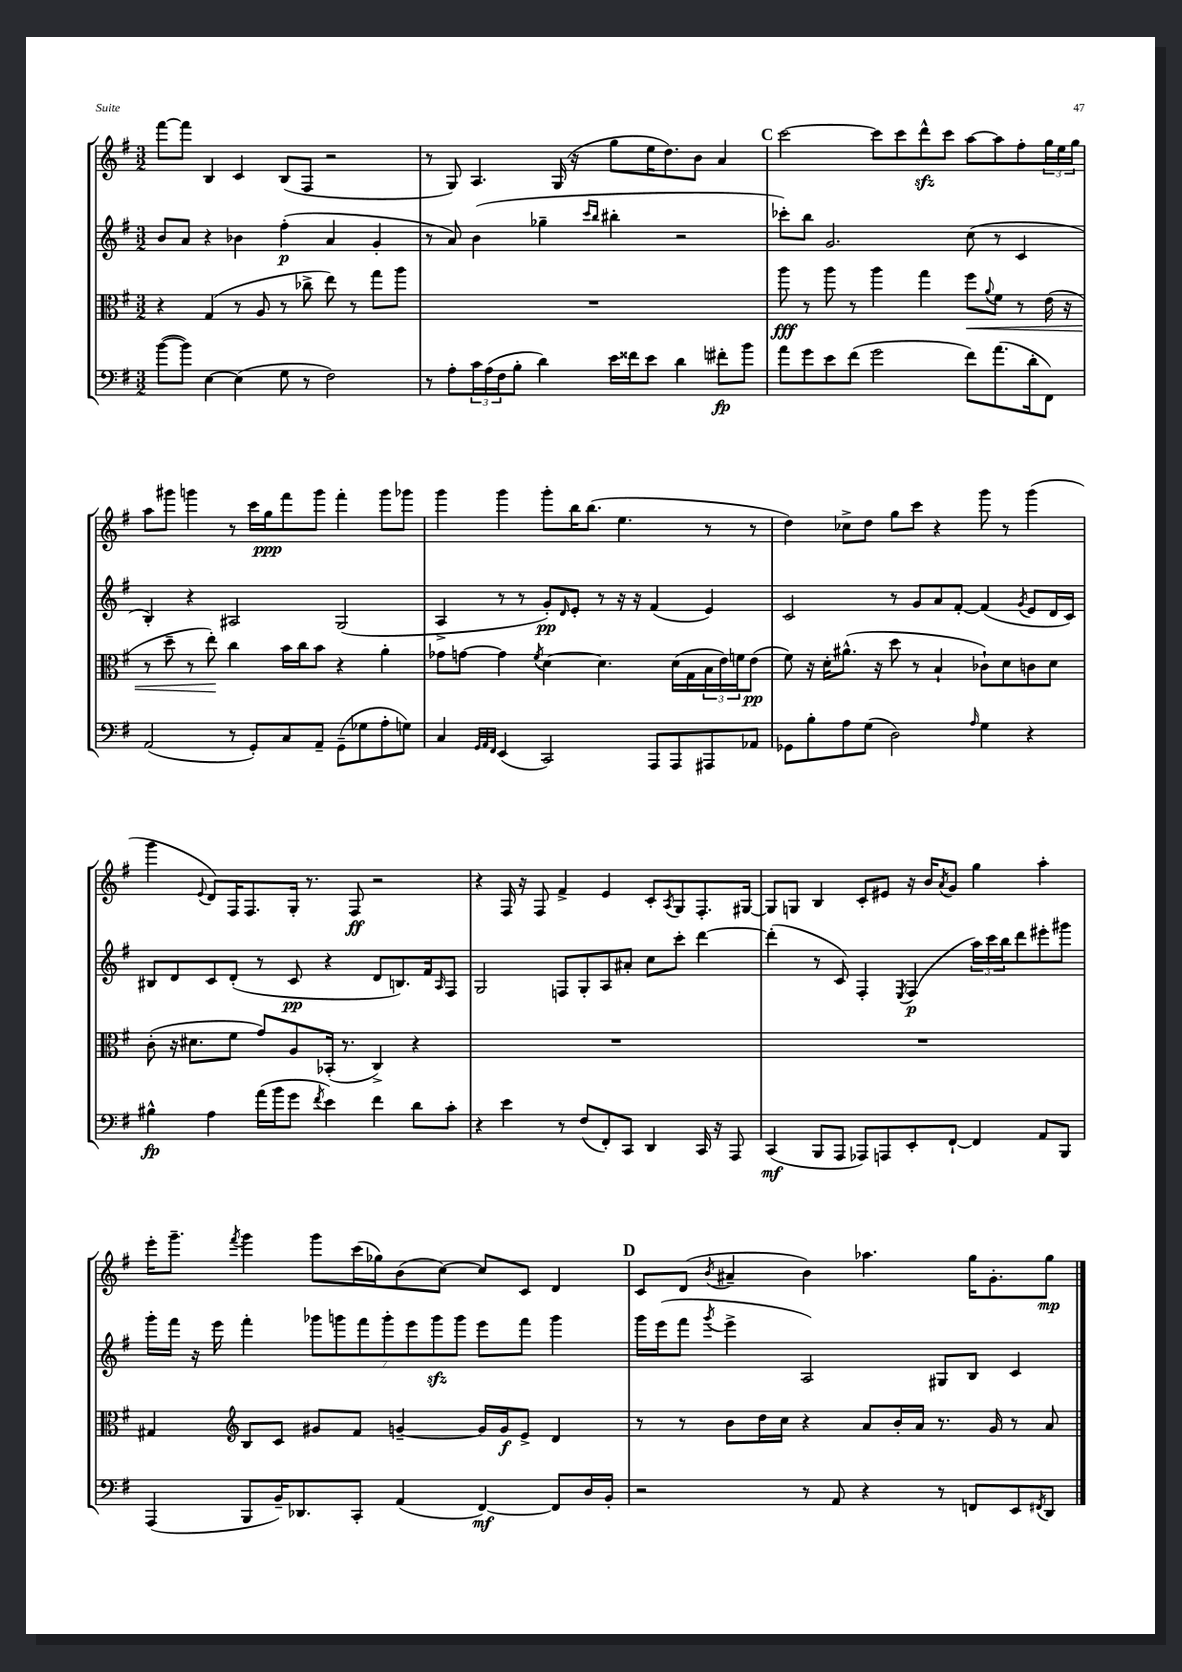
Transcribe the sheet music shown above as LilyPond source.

<<
\new StaffGroup <<
\new Staff = "s0" {
    \clef treble \key g \major \numericTimeSignature \time 3/2
    fis'''8~ fis'''8 b4 c'4 b8( fis8 r2 |
    r8 g8) a4. g16( r16 g''8 e''16 d''8.) b'8 a'4 |
    \mark \markup { \bold "C" } c'''2~ c'''8 c'''8 d'''8-^\sfz c'''8 a''8~ a''8 fis''8-. \tuplet 3/2 { g''16 e''16 g''16 } |
    a''8 gis'''8 g'''4 r8 c'''16 g''16\ppp fis'''8 g'''8 fis'''4-. g'''8 ges'''8 |
    g'''4 g'''4 g'''8-. b''16 b''8.( e''4. r8 r8 |
    d''4) ces''8-> d''8 g''8 c'''8 r4 g'''8 r8 g'''4( |
    g'''4 \appoggiatura { e'8 } d'8) fis16 fis8. g16-. r8. fis8\ff r2 |
    r4 fis16 r16 fis8 fis'4-> e'4 c'8-. \acciaccatura { a8 } g8 fis8.-. gis16~ |
    gis8 g8 b4 c'8-. eis'8 r16 b'16 \acciaccatura { a'8 } g'8 g''4 a''4-. |
    e'''16-. g'''8.-- \acciaccatura { fis'''8 } g'''4 g'''8 c'''16( ges''16) b'8( c''8~) c''8 c'8 d'4 |
    \mark \markup { \bold "D" } c'8 d'8( \acciaccatura { b'8 } ais'4-- b'4) aes''4. g''16 g'8.-. g''8\mp \bar "|." |
}
\new Staff = "s1" {
    \clef treble \key g \major \numericTimeSignature \time 3/2
    b'8 a'8 r4 bes'4 fis''4-.\p( a'4 g'4-. |
    r8 a'8) b'4( ges''4-- \grace { c'''16 b''16 } bis''4-. r2 |
    \mark \markup { \bold "C" } ces'''8-.) b''8 g'2. c''8( r8 c'4 |
    b4-.) r4 ais2 g2( |
    a4-> r8 r8 g'8-.\pp) \grace { d'16 } e'8-. r8 r16 r16 fis'4( e'4) |
    c'2 r8 g'8 a'8 fis'8~-. fis'4( \acciaccatura { g'8 } e'8 d'16 c'16) |
    bis8 d'8 c'8 d'8-.( r8 c'8\pp r4 d'8 b8.) fis'16 \grace { a16 } fis8 |
    g2 f8 g8-. a8 ais'8-. c''8 c'''8-. d'''4~ |
    d'''4-.( r8 c'8) fis4-. \acciaccatura { e8 } fis4\p( \tuplet 3/2 { a''16) c'''16 b''16 } d'''8 eis'''8-. gis'''8 |
    g'''16-. fis'''16 r16 e'''16 fis'''4-. \tuplet 7/4 { ges'''8 g'''8 fis'''8 g'''8-. e'''8 g'''8\sfz g'''8 } e'''8 fis'''8 g'''4 |
    \mark \markup { \bold "D" } g'''16 e'''16( fis'''8 \acciaccatura { g'''8 } e'''4-> a2) gis8 b8 c'4 \bar "|." |
}
\new Staff = "s2" {
    \clef alto \key g \major \numericTimeSignature \time 3/2
    r4 g4( r8 a8 r8 ces''8-> e''8) r8 g''8 a''8 |
    R1. |
    \mark \markup { \bold "C" } a''8\fff r8 a''8 r8 a''4 g''4 fis''8\< \appoggiatura { a'8 } fis'8 r8 e'16( r16 |
    r8 d''8-- r8 e''8-.\!) c''4 b'16 c''16 b'8 r4 a'4-. |
    ges'8 g'8~ g'4 \acciaccatura { fis'8 } d'4~ d'4. d'16( g16 \tuplet 3/2 { b16 e'16) f'16 } e'8\pp( |
    fis'8) r16 d'16-. ais'8.-^( r16 d''8 r8 b4-! ces'8-!) d'8 c'8 d'8 |
    c'8-.( r16 dis'8. fis'8 g'8) a8 bes,16-.( r8. c4->) r4 |
    R1. |
    R1. |
    gis4 \clef treble b8 c'8 gis'8 fis'8 g'4~-- g'16 g'16\f e'8-> d'4 |
    \mark \markup { \bold "D" } r8 r8 b'8 d''16 c''16 r4 a'8 b'16-. a'16 r8. g'16 r8 a'8 \bar "|." |
}
\new Staff = "s3" {
    \clef bass \key g \major \numericTimeSignature \time 3/2
    b'8~( b'8) e4~ e4( g8 r8 fis2) |
    r8 a8-. \tuplet 3/2 { c'16 a16( fis16 } b8-. d'4) e'16 fisis'16 e'8 d'4 fis'8-.\fp b'8 |
    \mark \markup { \bold "C" } a'8 g'8 e'8 fis'8( g'2 fis'8) a'8.( d'16-. fis,8) |
    a,2( r8 g,8-.) c8 a,8-- g,8--( ges8 a8-. g8) |
    c4 \grace { g,32 a,32 fis,32 } e,4( c,2) a,,8 a,,8 ais,,8 aes,8 |
    ges,8 b8-. a8 g8( d2) \grace { a16 } g4 r4 |
    bis4-^\fp a4 a'16( b'16 g'8 \acciaccatura { fis'8 } e'4) fis'4 d'8 c'8-. |
    r4 e'4 r8 fis8( fis,8-.) c,8 d,4 c,16 r16 a,,8 |
    c,4\mf( b,,8 a,,8 aes,,8) a,,8 e,8-. fis,8~-! fis,4 a,8 b,,8 |
    a,,4( b,,8 b,16--) des,8. c,8-. a,4( fis,4~\mf) fis,8 d16 b,16-. |
    \mark \markup { \bold "D" } r2 r8 a,8 r4 r8 f,8 e,8 \acciaccatura { fis,8 } d,8 \bar "|." |
}
>>
>>
\layout { \context { \Score \remove "Bar_number_engraver" } }
